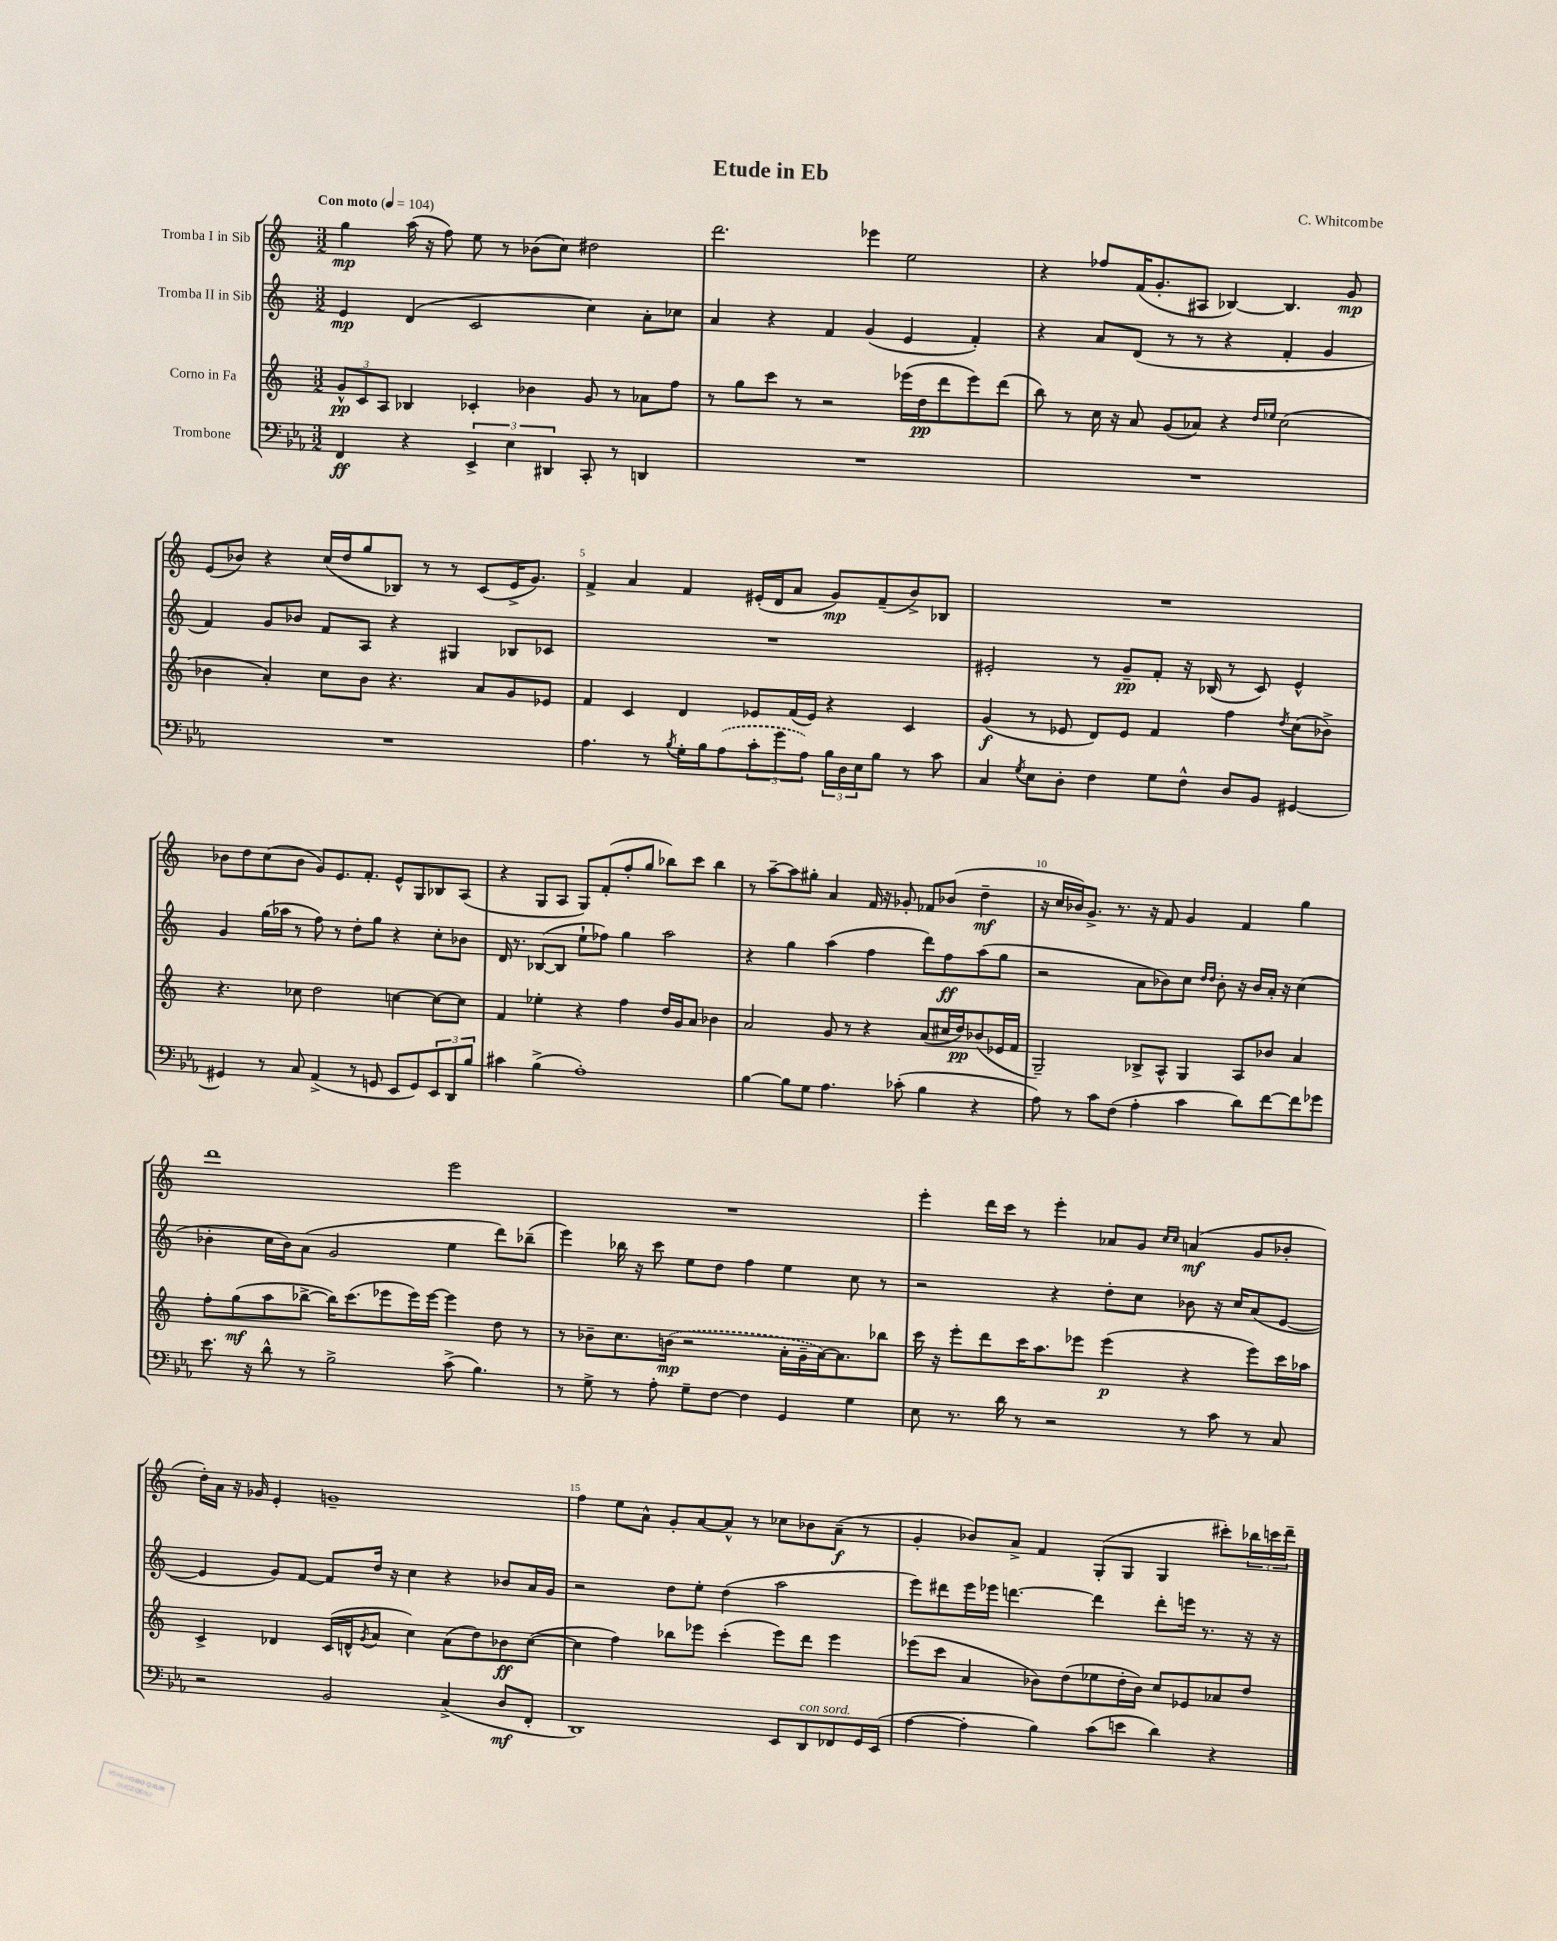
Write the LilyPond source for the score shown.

\header { title = "Etude in Eb" composer = "C. Whitcombe" }
<<
\new StaffGroup <<
\new Staff = "s0" \with { instrumentName = "Tromba I in Sib" } {
    \clef treble \key c \major \numericTimeSignature \time 3/2 \tempo "Con moto" 4 = 104
    g''4\mp a''16( r16 f''8) e''8 r8 bes'8( c''8) dis''2 |
    d'''2. ees'''4 e''2 |
    r4 fes''8 f'16( g'8.-. ais8 bes4~) bes4. g'8\mp |
    e'8( bes'8) r4 c''16( d''16 g''8 bes8) r8 r8 c'8( e'16-> g'8.) |
    f'4-> a'4 f'4 eis'16-.( d'16 a'8 g'8\mp) f'8--( b'8->) bes8 |
    R1. |
    bes'8 d''8 c''8( bes'8 g'8) e'8. f'8.-. e'8-^ g8 bes8 a8( |
    r4 g8 a8 g8) f'8-.( f''8-. g''8 bes''8) c'''8 bes''4 |
    r8 a''8~-- a''8 gis''8-. a'4 f'16 r16 ges'8-. fes'8 bes'8( d''4--\mf |
    r16 c''16 bes'16) g'8.-> r8. r16 f'8 g'4 f'4 g''4 |
    d'''1 e'''2 |
    R1. |
    e'''4-. d'''16 c'''16 r8 e'''4-. aes'8 g'8 \grace { c''16 c''16 } a'4\mf( g'8 bes'8-. |
    d''16-.) a'16 r16 ges'16 e'4-. g'1-- |
    f''4 e''8 a'8-^ g'8-. a'8~ a'8-^ r8 ces''8 bes'8 a'8--\f( r8 |
    g'4-. bes'8) a'8-> f'4 g8-.( g8 g4 cis'''8-.) \tuplet 3/2 { bes''16 c'''16 d'''16-- } \bar "|." |
}
\new Staff = "s1" \with { instrumentName = "Tromba II in Sib" } {
    \clef treble \key c \major \numericTimeSignature \time 3/2
    e'4\mp d'4( c'2 c''4) a'8-. ces''8 |
    a'4 r4 f'4 g'4( e'4 f'4-.) |
    r4 a'8 d'8( r8 r8 r4 f'4-. g'4 |
    f'4) g'8 bes'8 f'8 a8 r4 gis4 bes8 ces'8 |
    R1. |
    eis'2-. r8 g'8--\pp f'8-. r16 bes16( r8 c'8) eis'4-^ |
    g'4 g''16( aes''16 r8 f''8) r8 d''8-. g''8 r4 c''8-. bes'8 |
    d'16 r8. bes8~( bes8 e''8-! fes''8) g''4 a''2 |
    r4 g''4 a''4( f''4 d'''8) f''8\ff a''8( g''8 |
    r2 a'8 bes'8) c''8 \grace { d''16 d''16 } bes'8-. r16 bes'16 a'16-. r16 c''4( |
    bes'4-. c''16 bes'16) a'8( g'2 e''4 d'''8) bes''8--( |
    e'''4) bes''16 r16 c'''8 e''8 d''8 f''4 e''4 c''8 r8 |
    r2 r4 d''8-. c''8 bes'8 r16 c''16 a'8( e'8~ |
    e'4 g'8) f'8~ f'8 d''16 r16 c''4 r4 bes'8 a'16 g'16 |
    r2 d''8 e''8-. d''4( a''2 |
    e'''8) dis'''8 e'''16 ees'''16 d'''4.~ d'''4 d'''8-. e'''16 r8. r16 r16 \bar "|." |
}
\new Staff = "s2" \with { instrumentName = "Corno in Fa" } {
    \clef treble \key c \major \numericTimeSignature \time 3/2
    \tuplet 3/2 { g'8-^\pp c'8 a8 } bes4 ces'4-. bes'4 g'8 r8 aes'8 f''8 |
    r8 g''8 c'''8 r8 r2 ees'''16( d''16\pp d'''8 ees'''8) d'''8( |
    b''8) r8 c''16 r16 a'8 g'8( aes'8) r4 \grace { d''16 ees''16 } c''2( |
    bes'4 a'4-.) c''8 bes'8 r4. a'8 g'8 ees'8 |
    f'4 c'4 d'4 ees'8 f'16( ees'16) r4 c'4 |
    g'4\f( r8 ees'8 d'8) ees'8 f'4 f''4 \acciaccatura { d''8 } c''8( bes'8->) |
    r4. ces''8 d''2 c''4~ c''8~ c''8 |
    f'4 ees''4-. r4 f''4 d''16 g'16 a'8 bes'4 |
    a'2 g'8 r8 r4 a'8( cis''16 d''16\pp) bes'8( ees'16 f'16 |
    g2--) bes8-> a8-^ g4 a8 bes'8 a'4 |
    f''8-. g''8\mf( a''8 bes''8~-> bes''16) c'''8.( ees'''8 ees'''16) ees'''16~ ees'''4 d''8 r8 |
    r8 bes'8-- c''8. \once \slurDashed b'16\mp( r2 a'16-. g'16-- a'16~) a'8. bes''8 |
    c'''16 r16 e'''8-. d'''8 c'''16 a''8. ees'''8 ees'''4\p( r4 ees'''8) c'''16 aes''16 |
    c'4-> des'4 c'16( d'16-^ \acciaccatura { g'8 } a'8 c''4) a'8( d''8) bes'8\ff c''8~( |
    c''4 f''4) bes''8 ees'''8 c'''4-.( ees'''8) d'''8 ees'''4 |
    ees'''8( c'''8 a'4 bes'8) d''8( ees''8 d''16-. bes'16) c''8 ees'8 aes'8 d''8 \bar "|." |
}
\new Staff = "s3" \with { instrumentName = "Trombone" } {
    \clef bass \key ees \major \numericTimeSignature \time 3/2
    f,4\ff r4 \tuplet 3/2 { ees,4-> ees4 dis,4 } c,8-. r8 d,4 |
    R1. |
    R1. |
    R1. |
    aes4. r8 \acciaccatura { bes8 } g16-. bes16 \once \slurDashed aes8( \tuplet 3/2 { c'8-. g'8 aes8) } \tuplet 3/2 { bes16 d16 ees16 } bes8 r8 c'8 |
    c4 \acciaccatura { g8 } ees8 d8-. f4 g8 f8-^ d8 bes,8 gis,4~ |
    gis,4 r8 c8 aes,4->( r8 g,8 ees,8 g,8) \tuplet 3/2 { ees,8 d,8 bes8 } |
    cis'4 bes4->( aes1-.) |
    bes4~ bes8 g8 aes4. ces'8-.( bes4 r4 |
    aes8) r8 c'8 f8( aes4-. c'4 d'8) f'8~ f'8 ges'8 |
    ees'8. r16 d'8-^ r8 bes2-> c'8->( bes4.) |
    r8 g8-> r8 aes8-. g8-- f8~ f4 g,4 g4 |
    ees8 r8. d'16 r8 r2 r8 c'8 r8 c8 |
    r2 bes,2 c4->( d8\mf f,8-. |
    d,1) ees,8 d,8^\markup { \italic "con sord." } fes,8 g,16 ees,16( |
    aes4~ aes4-. bes4) c'8( e'8 d'4) r4 \bar "|." |
}
>>
>>
\layout { \context { \Score \override BarNumber.break-visibility = ##(#f #t #t) barNumberVisibility = #(every-nth-bar-number-visible 5) } }
